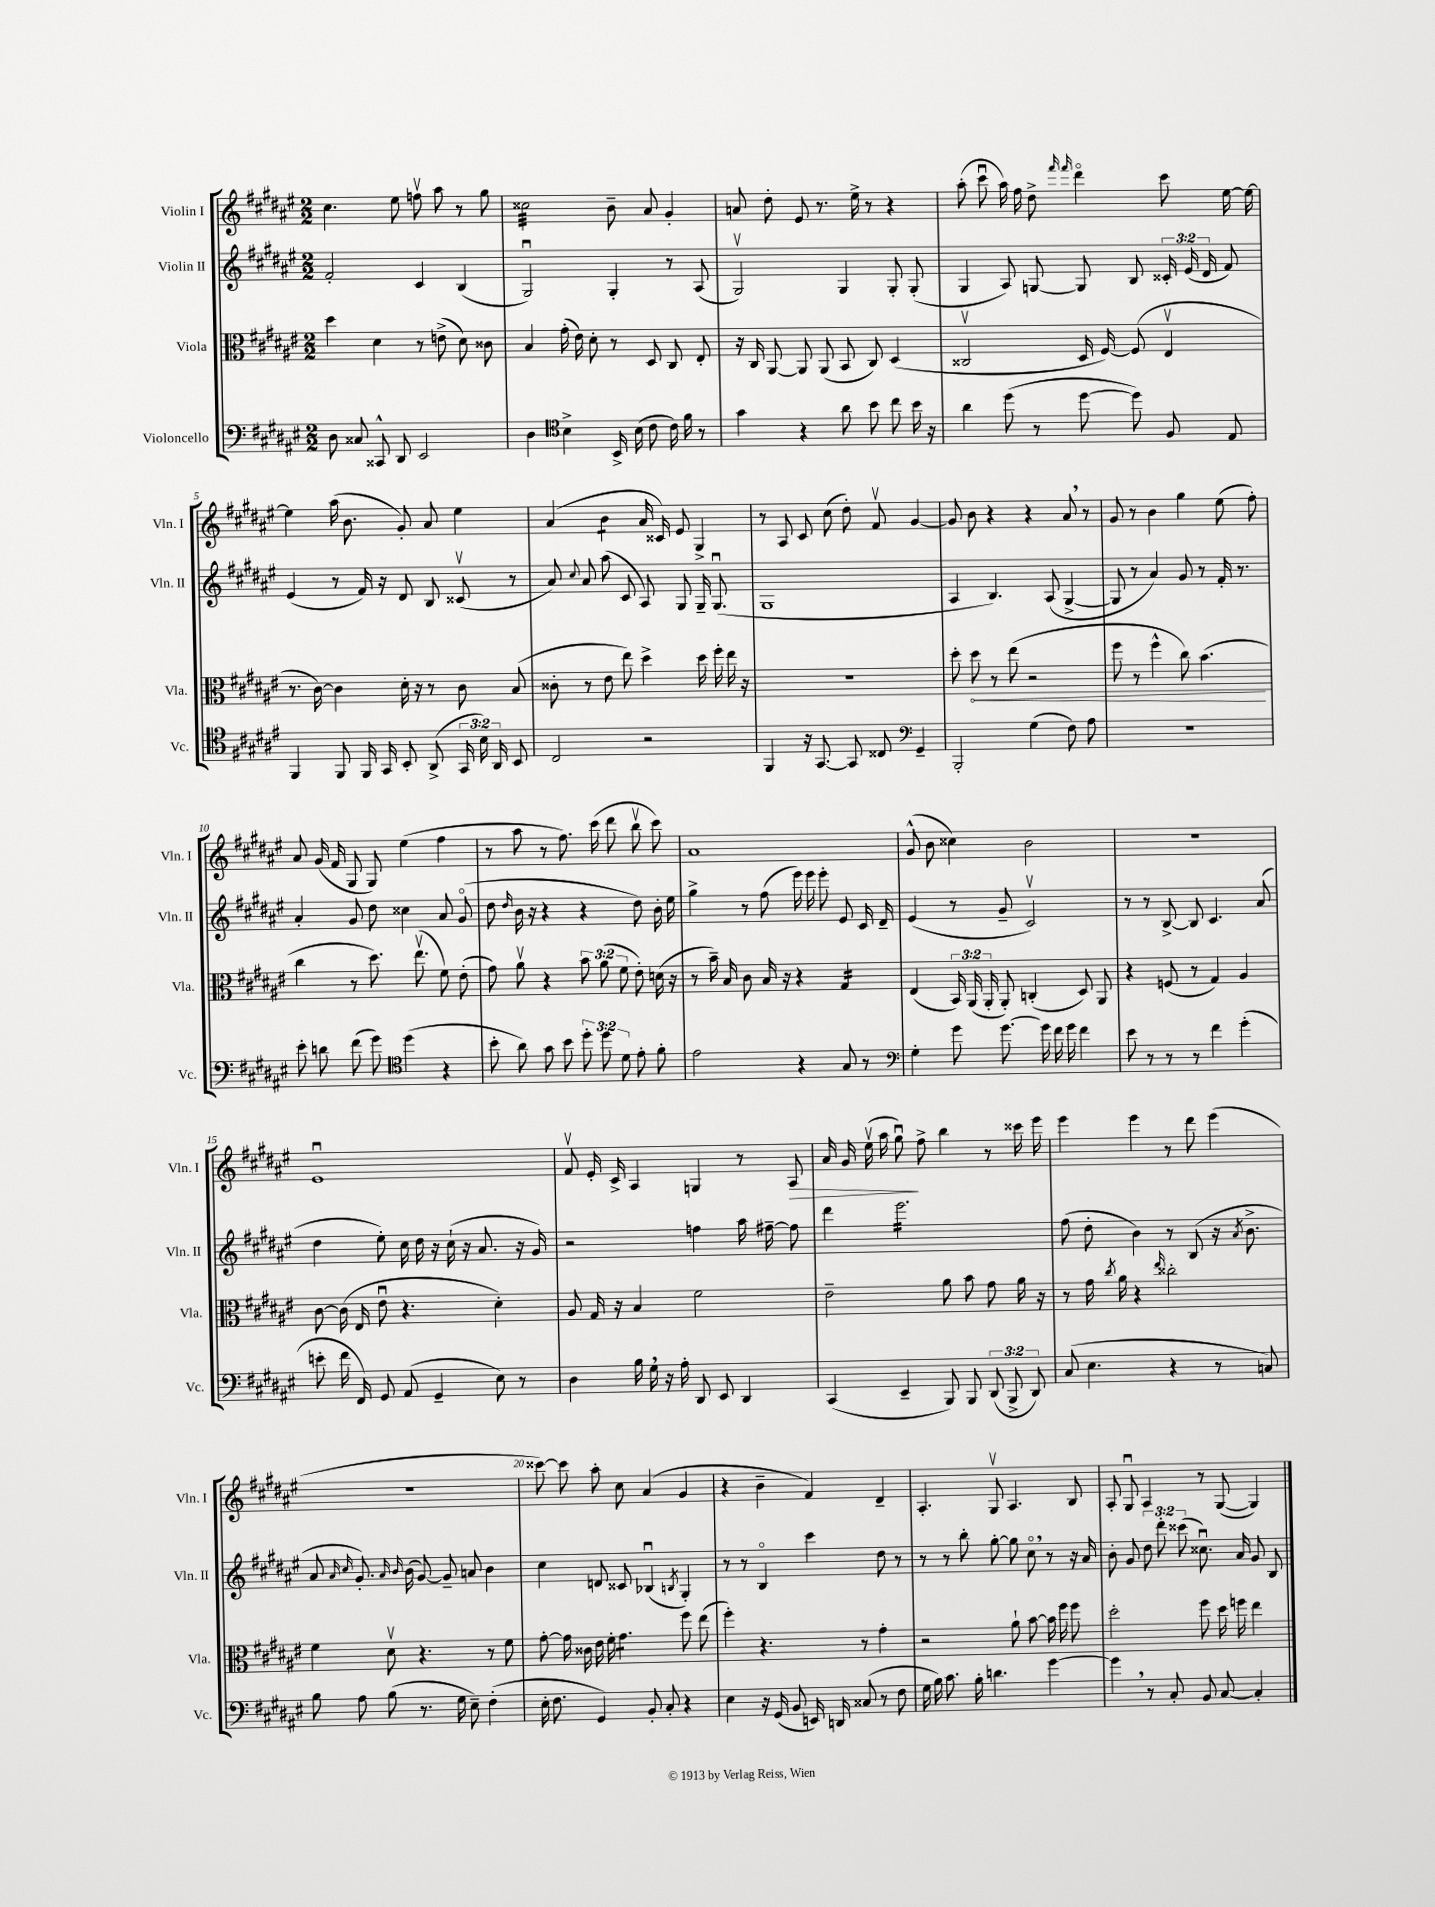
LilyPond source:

<<
\new StaffGroup <<
\new Staff = "s0" \with { instrumentName = "Violin I" shortInstrumentName = "Vln. I" } {
    \clef treble \key fis \major \numericTimeSignature \time 2/2
    \autoBeamOff cis''4. eis''8 f''8\upbow ais''8 r8 gis''8 |
    cisis''2:32 b'8-- ais'8 gis'4-. |
    a'8 dis''8-. eis'8 r8. eis''16-> r8 r4 |
    ais''8-.( cis'''8\downbow ais''16) fis''16 dis''8-> \grace { fis'''16 fis'''16 } dis'''4\flageolet cis'''8 eis''16~ eis''16~ |
    eis''4 ais''16( b'8. gis'8-.) ais'8 eis''4 |
    ais'4( b'4:8 ais'16 cisis'16) eis'8 gis4-> |
    r8 ais8 cis'8 cis''8( dis''8-.) fis'8\upbow gis'4~ |
    gis'8 b'8 r4 r4 ais'8 \breathe r8 |
    gis'8 r8 b'4 gis''4 eis''8( fis''8-.) |
    ais'8 gis'16( fis'16 gis8 gis8) eis''4( fis''4 |
    r8 ais''8 r8 fis''8.) cis'''16( dis'''8 b''8\upbow cis'''8) |
    ais'1 |
    gis'8-^( b'8 cisis''4) b'2 |
    r1 |
    eis'1\downbow |
    fis'8\upbow eis'16-. cis'16-> ais4 g4 r8 ais8\> |
    ais'16 gis'16 eis''16\upbow( ais''16 gis''8\downbow\!) fis''8-> b''4 r8 cisis'''16 eis'''16 |
    eis'''4 eis'''4 r8 dis'''8 eis'''4( |
    R1 |
    cisis'''8~) cisis'''8 ais''8-. cis''8 ais'4( gis'4 |
    r4 b'4-- fis'4) dis'4-- |
    ais4.-. gis8\upbow ais4. b8 |
    ais8-. gis8\downbow ais4 r8 gis8~( gis4) \bar "|." |
}
\new Staff = "s1" \with { instrumentName = "Violin II" shortInstrumentName = "Vln. II" } {
    \clef treble \key fis \major \numericTimeSignature \time 2/2 \override Staff.TupletNumber.text = #tuplet-number::calc-fraction-text
    \autoBeamOff fis'2-. cis'4 b4( |
    gis2\downbow) gis4-. r8 ais8( |
    gis2\upbow) gis4 gis8-. gis8-.( |
    gis4 ais8) g8~ g8 b8 \tuplet 3/2 { cisis'16-. eis'16( dis'16 } fis'8) |
    eis'4( r8 fis'16) r16 dis'8 b8 cisis'8\upbow( r8 |
    ais'8) \appoggiatura { cis''8 } ais'8 ais''8( cis'8 ais8) gis8 gis16-- gis8.\downbow( |
    gis1 |
    ais4 b4.) ais8( gis4~-> |
    gis8 r8 ais'4) gis'8 r8 fis'16-. r8. |
    ais'4-. gis'8 dis''8 cisis''4 ais'8 gis'8\flageolet( |
    dis''8 \grace { dis''16 } b'16 r16 r4 r4 dis''8) b'16-. eis''16 |
    gis''4-> r8 fis''8( eis'''16) eis'''16 eis'''8-. eis'8 cis'16 dis'16-- |
    eis'4( r8 gis'8-- cis'2\upbow) |
    r8 r8 b8~-> b8 cis'4. ais'8( |
    dis''4 eis''8-.) cis''16 dis''16 r16 cis''16-!( r16 ais'8. r16 gis'16) |
    r2 f''4 ais''16 fis''16~-- fis''8 |
    dis'''4 eis'''2.:16 |
    fis''8( dis''8-. b'4) r8 b8( r16 \acciaccatura { ais'8 } b'8.-> |
    ais'8 \grace { ais'16 cis''16 } gis'8.-.) \grace { ais'16 b'16 } b'16( gis'8~) gis'8-- a'8 b'4 |
    cis''4 d'8 cisis'8 bes4\downbow( \acciaccatura { b8 } gis4-.) |
    r8 r8 b4\flageolet cis'''4 dis''8 r8 |
    r8 r8 b''8-. gis''8~-. gis''8 cis''8\flageolet \breathe r8 r16 ais'16 |
    b'8-. gis'8 \tuplet 3/2 { dis''8 dis'''8-. cisis'''8( } cisis''8.\downbow) ais'16 gis'8 b8 \bar "|." |
}
\new Staff = "s2" \with { instrumentName = "Viola" shortInstrumentName = "Vla." } {
    \clef alto \key fis \major \numericTimeSignature \time 2/2 \override Staff.TupletNumber.text = #tuplet-number::calc-fraction-text
    \autoBeamOff dis''4 dis'4 r8 e'8->( dis'8) cisis'8 |
    b4 gis'16-.( eis'16) dis'8-. r8 dis8 cis8 eis8-. |
    r16 cis16 ais,8~ ais,8 ais,8( b,8 cis8) dis4( |
    cisis2\upbow dis16 fis16~) fis8( eis4\upbow |
    r8. cis'16~) cis'4 dis'16-. r16 r8 cis'8 b8( |
    cisis'8-. r8 eis'8 eis''8) dis''4-> dis''16 fis''16-. eis''16 r16 |
    R1 |
    dis''8-. \once \override Hairpin.circled-tip = ##t dis''8\< r8 eis''8( r2 |
    fis''8 r8 fis''4-^ cis''8) b'4.\!( |
    cis''4 r8 dis''8.) eis''8.\upbow( fis'8) eis'8-.( |
    gis'8) ais'8\upbow r4 \tuplet 3/2 { b'8 ais'8( fis'8 } eis'8-.) d'16( r16 |
    r8 b'16--) b16 cis'8 b16 r16 r4 gis4:16 |
    eis4( \tuplet 3/2 { b,16) ais,16( ais,16-. } ais,8-.) c4-.( dis8) ais,8 |
    r4 f8( r8 gis4) ais4 |
    cis'8~ cis'16( eis16 eis'8\downbow r4. dis'4-.) |
    ais8 gis16 r16 b4 fis'2 |
    eis'2-- ais'8 b'8 gis'8 ais'16 r16 |
    r8 gis'16 \acciaccatura { cis''8 } ais'16 r4 \grace { eis''16 } cisis''2-. |
    fis'4 dis'8\upbow r4. r8 fis'8 |
    gis'8~-. gis'16 cisis'16 eis'16 fis'16-. gis'4.:8 fis''8 eis''8( |
    fis''4-.) r4. r8 gis'4-. |
    r2 ais'8-! b'8~ b'16 fis''16 fis''8 |
    dis''2-. fis''8 dis''16 f''16 eis''4 \bar "|." |
}
\new Staff = "s3" \with { instrumentName = "Violoncello" shortInstrumentName = "Vc." } {
    \clef bass \key fis \major \numericTimeSignature \time 2/2 \override Staff.TupletNumber.text = #tuplet-number::calc-fraction-text
    \autoBeamOff dis8 cisis8 cisis,8-^ dis,8 eis,2 |
    dis4 \clef tenor b4-> b,16-> b16( cis'8 cis'16) fis'16 r8 |
    gis'4 r4 ais'8 b'8 cis''8 b'16 r16 |
    ais'4 dis''8( r8 dis''8~ dis''8) fis8 eis8 |
    fis,4 fis,8 fis,16 gis,16 b,8-. ais,8->( \tuplet 3/2 { gis,16 b16) ais,16 } b,8 |
    cis2 r2 |
    fis,4 r16 gis,8.~ gis,8 cisis8 \clef bass gis,4-- |
    b,,2-. gis4( fis8) ais8 |
    R1 |
    eis'8-. d'8 fis'8( gis'8) \clef tenor dis''4( r4 |
    b'8-. ais'8) gis'8 b'8 \tuplet 3/2 { dis''8-. dis''8 dis'8 } eis'8-. fis'8-. |
    eis'2 r4 gis8 r8 |
    \clef bass gis4-. gis'8 gis'8.~ gis'16 fis'16 gis'16 fis'4 |
    eis'8 r8 r8 r8 fis'4 gis'4-.( |
    e'8-. fis'16 fis,16) gis,8 ais,8( gis,4-- eis8) r8 |
    dis4 b16 gis16 \breathe r16 ais16-. dis,8 eis,8 dis,4 |
    cis,4( eis,4-- b,,8) b,,8 \tuplet 3/2 { dis,8( b,,8-> dis,8) } |
    cis8( eis4. r4 r8 c8) |
    b8 ais8 b8( r8. gis16 eis8--) fis4-.( |
    eis16-. fis8. gis,4) b,8-. cis8-. r4 |
    eis4 r16 gis,16( b,8 e,16) d,16 cisis8( r8 fis8 |
    gis16 b16) cis'8. b16-. d'4. gis'4~ |
    gis'4 \breathe r8 cis8-. b,8 cis8~ cis4-. \bar "|." |
}
>>
>>
\layout { \context { \Score \override BarNumber.break-visibility = ##(#f #t #t) barNumberVisibility = #(every-nth-bar-number-visible 5) } }
